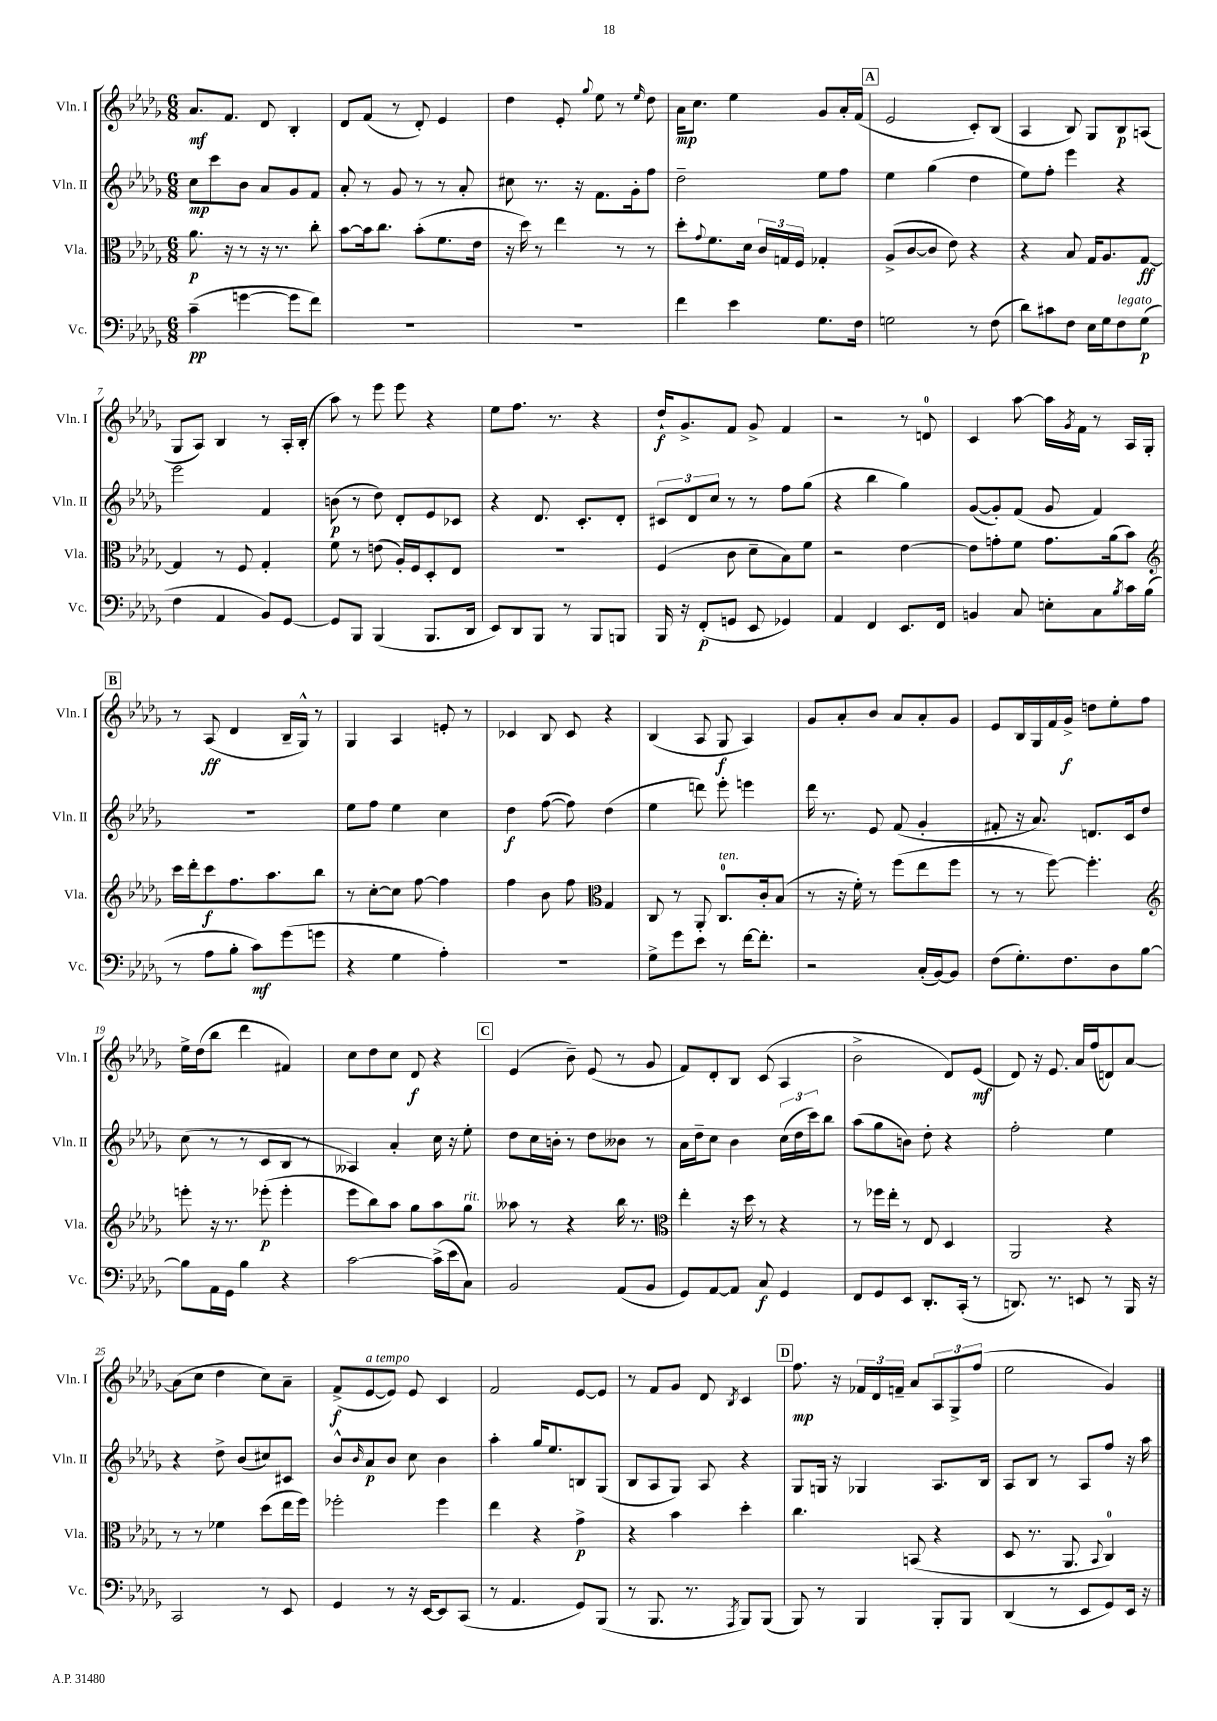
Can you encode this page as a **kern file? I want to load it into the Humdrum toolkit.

**kern	**kern	**kern	**kern
*staff4	*staff3	*staff2	*staff1
*clefF4	*clefC3	*clefG2	*clefG2
*k[b-e-a-d-g-]	*k[b-e-a-d-g-]	*k[b-e-a-d-g-]	*k[b-e-a-d-g-]
*M6/8	*M6/8	*M6/8	*M6/8
(4c~	8.a-	8cc	8.a-
.	.	8ccc	.
.	16r	.	8.f
[4g	8r	8b-	.
.	16r	8a-	8d-
.	8.r	.	.
8g]	.	8g-	4B-'
8f)	8cc'	8f	.
=	=	=	=
2.r	[8b-	8a-'	8d-
.	16b-]	8r	(8f
.	8.cc	.	.
.	.	8g-	8r
.	(8b-'	8r	8d-')
.	8.f	8r	4e-
.	.	8a-'	.
.	16e-	.	.
=	=	=	=
2.r	16r	8cc#	4dd-
.	16dd-)	.	.
.	8r	8.r	.
.	4ee-	.	8e-'
.	.	16r	.
.	.	.	8qqgg-
.	.	8.f	8ee-
.	8r	.	8r
.	.	16g-'	.
.	.	.	16qqee-
.	8r	8ff	8dd-
=	=	=	=
4f	8dd-'	2dd-~	16a-
.	.	.	8.cc
.	8qqg-	.	.
.	8.f	.	.
4e-	.	.	4ee-
.	16d-	.	.
.	24c	.	.
.	24G	.	.
.	24F	.	.
8.G-	4G-'	8ee-	8g-
.	.	8ff	16a-'
16F	.	.	(16f
=	=	=	=
2G	(8A-^	4ee-	2e-
.	[8c	.	.
.	8c]	(4gg-	.
.	8e-)	.	.
8r	4r	4dd-	8c')
(8F	.	.	(8B-
=	=	=	=
8d-)	4r	8ee-)	4A-
8c#	.	8ff'	.
8F	8B-	4eee-	8B-)
16E-	16G-	.	8G-
16G-	8.A-	.	.
8F	.	4r	8B-
(8G-	[8G-	.	(8A
=	=	=	=
4F	4G-]	2eee-	8G-
.	.	.	8A-)
4AA-	8r	.	4B-
.	8F	.	.
8BB-)	4G-'	4f	8r
[8GG-	.	.	16A-'
.	.	.	(16B-'
=	=	=	=
8GG-]	8f	(8b	8aa-)
8BBB-	8r	8r	8r
(4BBB-	(8e	8dd-)	8eee-
.	16A-')	8d-'	8eee-
.	16F	.	.
8.BBB-	8D-'	8e-	4r
.	8E-	8c-	.
16DD-	.	.	.
=	=	=	=
8EE-)	2.r	4r	8ee-
8DD-	.	.	8.ff
8BBB-	.	8.d-	.
.	.	.	8.r
8r	.	.	.
.	.	8.c'	.
8BBB-	.	.	4r
8BBB	.	8d-'	.
=	=	=	=
16BBB-	(4F	12c#	16dd-`
16r	.	.	8.g-^
.	.	12d-	.
(8FF'	.	.	.
.	.	12cc	.
8GG	8c	8r	8f
8EE-	8d-~	8r	8g-^
4GG-)	8B-)	8ff	4f
.	8f	(8gg-	.
=	=	=	=
4AA-	2r	4r	2r
4FF	.	4bb-	.
8.EE-	[4e-	4gg-)	8r
.	.	.	8d
16FF	.	.	.
=	=	=	=
4BB	8e-]	([8g-	4c
.	8g'	8g-'])	.
8C	8f	(8f	[8aa-
8E'	8.g	8g-	16aa-]
.	.	.	8qg-
.	.	.	16f
8C	.	4f)	8r
.	(16a-	.	.
8qB-	.	.	.
16c	8b-)	.	16A-
(16B-	.	.	16G-'
=	=	=	=
*	*clefG2	*	*
8r	16ccc	2.r	8r
.	16ddd-'	.	.
8A-	8ccc	.	(8A-
8B-'	8.ff	.	4d-
8c)	.	.	.
.	8.aa-	.	.
(8g-	.	.	16B-~
.	.	.	16G-^^)
8g	8bb-	.	8r
=	=	=	=
4r	8r	8ee-	4G-
.	[8cc'	8ff	.
4G-	8cc]	4ee-	4A-
.	[8ff	.	.
4A-')	4ff]	4cc	8e'
.	.	.	8r
=	=	=	=
2.r	4ff	4dd-	4c-
.	8b-	([8ff	8B-
.	8ff	8ff])	8c-
*	*clefC3	*	*
.	4G-	(4dd-	4r
=	=	=	=
8G-^	8C	4ee-	(4B-
8g-	8r	.	.
8e-	8AA-'	8ddd)	8A-
8r	8.C	8eee-'	8G-
[16f	.	4eee	4A-)
8.f']	16c'	.	.
.	(8B-	.	.
=	=	=	=
2r	8r	16ddd-	8g-
.	.	8.r	.
.	16r	.	8a-'
.	16f')	.	.
.	8r	8e-	8b-
.	(8ff	(8f	8a-
(16C'	8ee-	4g-'	8a-'
[16BB-)	.	.	.
8BB-]	8ff	.	8g-
=	=	=	=
(8F	8r	8f#'	8e-
8.G-')	8r	16r	16B-
.	.	8.a-)	16G-
.	[8ff)	.	16f
8.F	.	.	16g-^
.	4.ff']	8.d	8dd
8D-	.	.	8ee-'
.	.	16c	.
[8B-	.	8dd-	8ff
=	=	=	=
*	*clefG2	*	*
8B-]	8eee'	(8cc	16ee-^
.	.	.	(16dd-
16AA-	16r	8r	8bb-
16GG-	8.r	.	.
4B-	.	8r	4ddd-
.	(8eee-'	8c	.
4r	4eee-'	8B-	4f#)
.	.	8r	.
=	=	=	=
[2c	8eee-	4A--)	8cc
.	8bb-)	.	8dd-
.	8aa-	4a-'	8cc
.	8gg-	.	8d-
(16c^]	8aa-	16cc	4r
16e-	.	16r	.
8C)	8gg-	8ee-'	.
=	=	=	=
2BB-	8aa--	8dd-	(4e-
.	8r	16cc	.
.	.	16b'	.
.	4r	8r	8b-~)
.	.	8dd-	(8e-
(8AA-	16bb-	8b--	8r
.	8.r	.	.
8BB-	.	8r	8g-
=	=	=	=
*	*clefC3	*	*
8GG-)	4ee-'	16a-	8f)
.	.	16dd-~	.
[8AA-	.	8cc	8d-'
8AA-]	16r	4b-	8B-
.	16dd-	.	.
8C	8r	.	(8c
4GG-	4r	(24cc	4A-
.	.	24dd-	.
.	.	24ccc)	.
.	.	8bb-	.
=	=	=	=
8FF	8r	(8aa-	2b-^
8GG-	16ff-	8gg-	.
.	16ee-'	.	.
8EE-	8r	8b)	.
8.DD-'	8E-	8dd-'	.
.	4D-	4r	8d-)
(16CC'	.	.	.
8r	.	.	(8e-
=	=	=	=
8.DD)	2AA-	2ff'	8d-)
.	.	.	16r
8.r	.	.	8.e-
8EE	.	.	16a-
.	.	.	(16ff
8r	4r	4ee-	8d)
16BBB-	.	.	[8a-
16r	.	.	.
=	=	=	=
2CC	8r	4r	(8a-]
.	8r	.	8cc
.	4f-	8dd-^	4dd-
.	.	(8b-	.
8r	(8dd-	8cc#)	8cc)
8EE-	16ee-	8c#	8a-~
.	16ff)	.	.
=	=	=	=
4GG-	2ff-'	8b-^^	(8f^
.	.	16qqb-	.
.	.	8a-	[8e-
8r	.	8b-	8e-])
16r	.	8cc	8e-
[16EE-	.	.	.
8EE-]	4ff-	4b-	4c
(8CC	.	.	.
=	=	=	=
8r	4ee-	4aa-'	2f
4.AA-	.	.	.
.	4r	16gg-	.
.	.	8.ee-	.
8GG-)	4g-^	8B	[8e-
(8BBB-	.	(8G-	8e-]
=	=	=	=
8r	4r	8B-	8r
8.BBB-	.	8A-	8f
.	4b-	8G-)	8g-
8.r	.	.	.
.	.	8A-	8d-
8qAAA-	.	.	8qB-
8BBB-)	4dd-'	4r	4c
(8BBB-	.	.	.
=	=	=	=
8BBB-)	4.cc	8G-	8.ff
8r	.	16G	.
.	.	16r	16r
4BBB-	.	4G-	24f-
.	.	.	24d-
.	.	.	24f~
.	(8BB	.	8a-
8BBB-'	4r	8.A-	12A-
.	.	.	12G-^
8BBB-	.	.	.
.	.	.	(12ff
.	.	16B-	.
=	=	=	=
(4DD-	8D-	8A-	2ee-
.	8.r	8B-	.
8r	.	8r	.
.	8.AA-	.	.
8EE-	.	8A-	.
.	8qqBB-	.	.
8GG-)	4C)	8ff	4g-)
16EE-	.	16r	.
16r	.	16aa-	.
==	==	==	==
*-	*-	*-	*-
